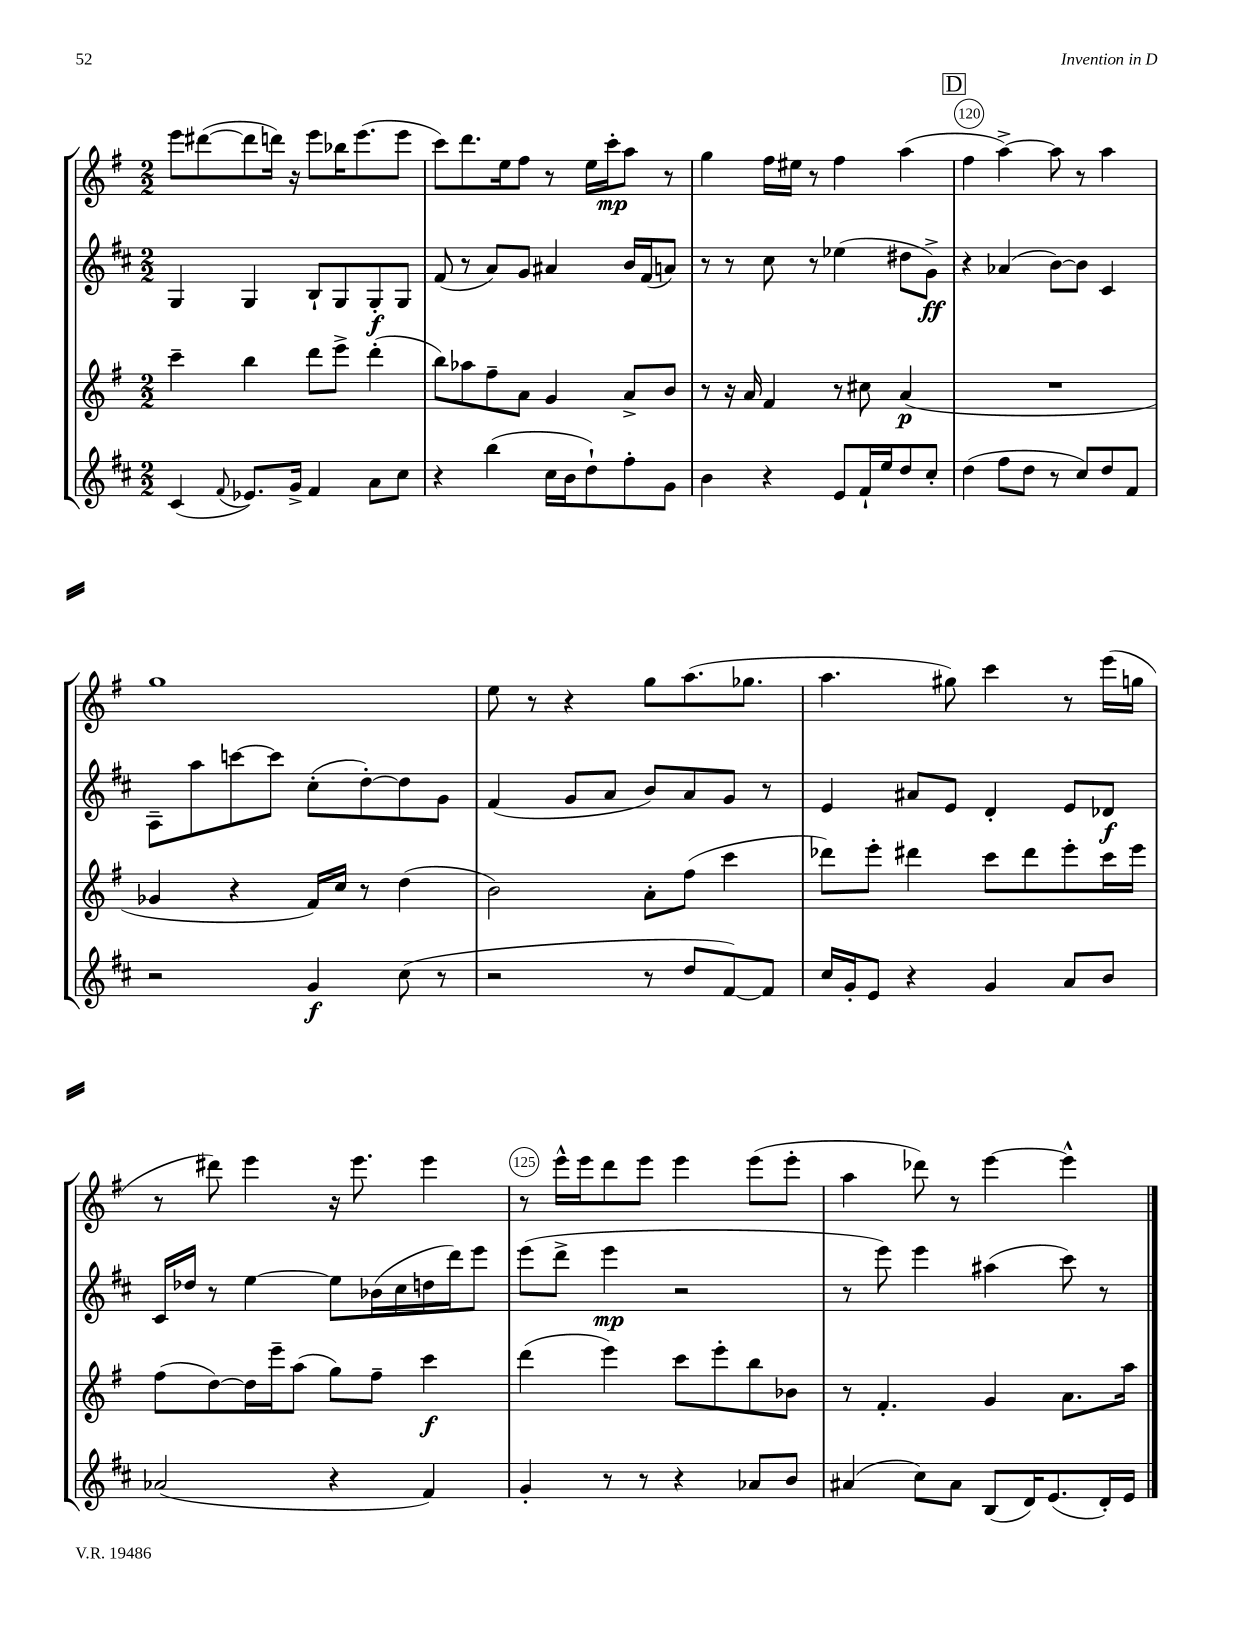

**kern	**kern	**kern	**kern
*staff4	*staff3	*staff2	*staff1
*clefG2	*clefG2	*clefG2	*clefG2
*k[f#c#]	*k[f#]	*k[f#c#]	*k[f#]
*M2/2	*M2/2	*M2/2	*M2/2
(4c#	4ccc~	4G	8eee
.	.	.	([8ddd#
8qqf#	.	.	.
8.e-)	4bb	4G	8ddd#]
.	.	.	16ddd)
16g^	.	.	16r
4f#	8ddd	8B`	8eee
.	8eee^	8G	16bb-
.	.	.	(8.eee
8a	(4ddd'	8G'	.
8cc#	.	8G	8eee
=	=	=	=
4r	8bb)	(8f#	8ccc)
.	8aa-	8r	8.ddd
(4bb	8ff#~	8a)	.
.	.	.	16ee
.	8a	8g	8ff#
16cc#	4g	4a#	8r
16b	.	.	.
8dd`)	.	.	16ee
.	.	.	16ccc'
8ff#'	8a^	16b	8aa
.	.	(16f#	.
8g	8b	8a)	8r
=	=	=	=
4b	8r	8r	4gg
.	16r	8r	.
.	16a	.	.
4r	4f#	8cc#	16ff#
.	.	.	16ee#
.	.	8r	8r
8e	8r	(4ee-	4ff#
16f#`	8cc#	.	.
16ee	.	.	.
8dd	(4a	8dd#	(4aa
8cc#'	.	8g^)	.
=	=	=	=
(4dd	1r	4r	4ff#
8ff#	.	(4a-	[4aa^)
8dd	.	.	.
8r	.	[8b)	8aa]
8cc#)	.	8b]	8r
8dd	.	4c#	4aa
8f#	.	.	.
=	=	=	=
2r	4g-	8A~	1gg
.	.	8aa	.
.	4r	[8ccc	.
.	.	8ccc]	.
4g	16f#)	(8cc#'	.
.	16cc	.	.
.	8r	[8dd')	.
(8cc#	(4dd	8dd]	.
8r	.	8g	.
=	=	=	=
2r	2b)	(4f#	8ee
.	.	.	8r
.	.	8g	4r
.	.	8a	.
8r	8a'	8b)	8gg
8dd	(8ff#	8a	(8.aa
[8f#)	4ccc	8g	.
.	.	.	8.gg-
8f#]	.	8r	.
=	=	=	=
16cc#	8ddd-)	4e	4.aa
16g'	.	.	.
8e	8eee'	.	.
4r	4ddd#	8a#	.
.	.	8e	8gg#)
4g	8ccc	4d'	4ccc
.	8ddd#	.	.
8a	8eee'	8e	8r
8b	16ccc	8d-	(16eee
.	16eee	.	16gg
=	=	=	=
(2a-	(8ff#	16c#	8r
.	.	16dd-	.
.	[8dd)	8r	8ddd#)
.	16dd]	[4ee	4eee
.	16eee~	.	.
.	(8aa	.	.
4r	8gg)	8ee]	16r
.	.	.	8.eee
.	8ff#~	(16b-	.
.	.	16cc#	.
4f#)	4ccc	16dd	4eee
.	.	16ddd)	.
.	.	8eee	.
=	=	=	=
4g'	(4ddd	(8eee	8r
.	.	8ddd^	16eee^^
.	.	.	16eee
8r	4eee)	4eee	8ddd
8r	.	.	8eee
4r	8ccc	2r	4eee
.	8eee'	.	.
8a-	8bb	.	(8eee
8b	8b-	.	8eee'
=	=	=	=
(4a#	8r	8r	4aa
.	4.f#'	8eee)	.
8cc#)	.	4eee	8ddd-)
8a#	.	.	8r
(8B	4g	(4aa#	[4eee
16d)	.	.	.
(8.e	.	.	.
.	8.a	8ccc#)	4eee^^]
16d')	.	8r	.
16e	16aa	.	.
==	==	==	==
*-	*-	*-	*-
